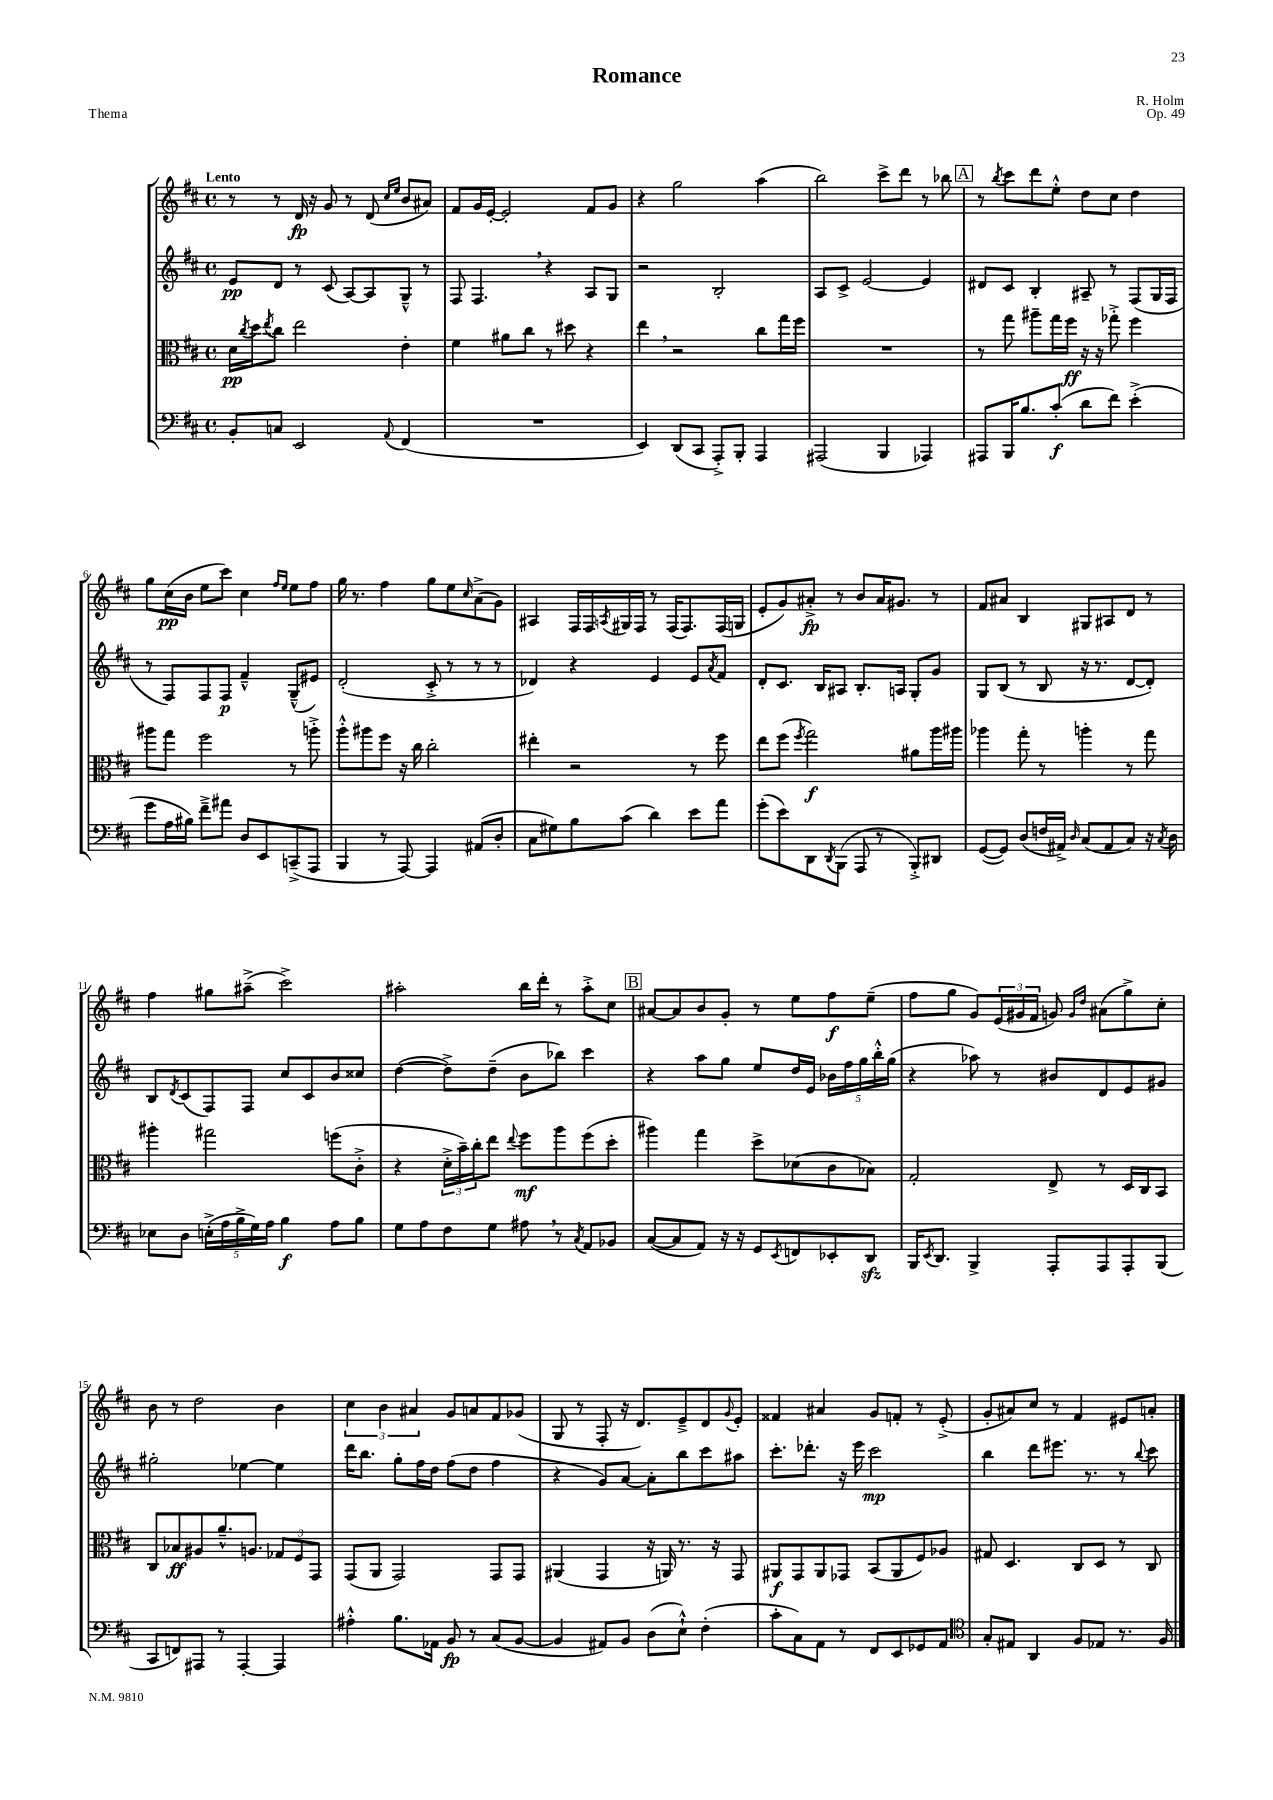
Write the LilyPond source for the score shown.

\header { title = "Romance" composer = "R. Holm" opus = "Op. 49" piece = "Thema" }
<<
\new StaffGroup <<
\new Staff = "s0" {
    \clef treble \key d \major \defaultTimeSignature \time 4/4 \tempo "Lento"
    r8 r8 d'16\fp r16 g'8 r8 d'8( \grace { cis''16 e''16 } b'8 ais'8) |
    fis'8 g'16 e'16~-. e'2-. fis'8 g'8 |
    r4 g''2 a''4( |
    b''2) cis'''8-> d'''8 r8 bes''8 |
    \mark \markup { \box "A" } r8 \acciaccatura { b''8 } cis'''8 d'''8 e''8-.-^ d''8 cis''8 d''4 |
    g''8 cis''16\pp( b'16 e''8 cis'''8) cis''4 \grace { fis''16 e''16 } e''8 fis''8 |
    g''16 r8. fis''4 g''8 e''8 \grace { cis''16 } a'8->( g'8) |
    ais4 fis16 fis16 \acciaccatura { a8 } gis16 fis16 r8 fis16( fis8.) fis16( g16 |
    e'8-. g'8) ais'8-.->\fp r8 b'8 ais'16 gis'8. r8 |
    fis'8 ais'8 b4 gis8 ais8 d'8 r8 |
    fis''4 gis''8 ais''8--->( cis'''2->) |
    ais''2-. b''16 d'''16-. r8 ais''8-.-> cis''8 |
    \mark \markup { \box "B" } ais'8~ ais'8 b'8 g'8-. r8 e''8 fis''8\f e''8--( |
    fis''8 g''8 g'8) \tuplet 3/2 { e'16( gis'16 fis'16 } g'8) \grace { g'16 d''16 } ais'8( g''8->) cis''8-. |
    b'8 r8 d''2 b'4 |
    \tuplet 3/2 { cis''4 b'4 ais'4 } g'8 a'8 fis'8 ges'8( |
    g8 r8 fis8-. r16 d'8.) e'8---> d'8 \appoggiatura { g'8 } e'8-. |
    fisis'4 ais'4 g'8 f'8-. r8 e'8-.->( |
    g'8-. ais'8) cis''8 r8 fis'4 eis'8 a'8-. \bar "|." |
}
\new Staff = "s1" {
    \clef treble \key d \major \defaultTimeSignature \time 4/4
    e'8\pp d'8 r8 cis'8( a8~) a8 g8---^ r8 |
    fis8 fis4. \breathe r4 a8 g8 |
    r2 b2-. |
    a8 cis'8-> e'2~ e'4 |
    \mark \markup { \box "A" } dis'8 cis'8 b4-. ais8-- r8 fis8( g16 fis16 |
    r8 fis8) fis8 fis8\p fis'4---^ g8---^( eis'8) |
    d'2-.( cis'8-.-> r8 r8 r8 |
    des'4) r4 e'4 e'8 \acciaccatura { a'8 } fis'8 |
    d'8-. cis'8. b16 ais8 b8.-. a16 g8-. g'8 |
    g8 b8( r8 b8 r16 r8. d'8~ d'8-.) |
    b8 \acciaccatura { d'8 } cis'8( fis8) fis8 cis''8 cis'8 b'8 cisis''8 |
    d''4~( d''8->) d''8--( b'8 bes''8) cis'''4 |
    \mark \markup { \box "B" } r4 a''8 g''8 e''8 d''16 e'16 \tuplet 5/4 { bes'16 fis''16 g''16 b''16-.-^ g''16( } |
    r4 aes''8) r8 bis'8 d'8 e'8 gis'8 |
    gis''2-. ees''4~ ees''4 |
    d'''16 b''8. g''8-. fis''16 d''16 fis''8( d''8 fis''4 |
    r4 g'8) a'8~ a'8-. b''8 cis'''8 ais''8 |
    cis'''8.-. des'''8.-. r16 e'''16 cis'''2\mp |
    b''4 d'''8 eis'''8. r8. r8 \appoggiatura { b''8 } cis'''8 \bar "|." |
}
\new Staff = "s2" {
    \clef alto \key d \major \defaultTimeSignature \time 4/4
    d'16\pp \acciaccatura { cis''8 } d''16 \acciaccatura { e''8 } cis''8 e''2 e'4-. |
    fis'4 ais'8 cis''8 r8 dis''8 r4 |
    e''4 \breathe r2 cis''8 g''16 fis''16 |
    R1 |
    \mark \markup { \box "A" } r8 g''8 ais''8-- g''16 fis''16\ff r16 r16 ges''8-.-> fis''4 |
    ais''8 g''8 fis''2 r8 a''8-.-> |
    a''8-.-^ ais''8 fis''8 r16 cis''16 cis''2-. |
    eis''4-. r2 r8 fis''8 |
    e''8 fis''8( \acciaccatura { fis''8 } g''2\f) ais'8 a''16 ais''16 |
    aes''4 g''8-. r8 a''4-. r8 g''8 |
    ais''4-. gis''2 f''8( cis'8-.-> |
    r4 \tuplet 3/2 { d'16-.-> b'16--) cis''16-. } e''8 \appoggiatura { e''8 } fis''8\mf a''8 fis''8( d''8-. |
    \mark \markup { \box "B" } ais''4) g''4 d''8-> des'8( cis'8 bes8) |
    g2-. e8-> r8 d16 cis16 b,8 |
    cis8 bes8\ff ais8 a'8.---^ a8. \tuplet 3/2 { ges8 fis8 g,8 } |
    g,8( a,8 g,2) g,8 g,8 |
    ais,4( g,4 r16 a,16) r8. r16 g,8 |
    ais,8\f g,8 ais,8 ges,8 b,8( ais,8 fis8) aes8 |
    gis8 d4. cis8 d8 r8 cis8 \bar "|." |
}
\new Staff = "s3" {
    \clef bass \key d \major \defaultTimeSignature \time 4/4
    b,8-. c8 e,2 \appoggiatura { a,8 } fis,4( |
    R1 |
    e,4) d,8( cis,8 a,,8-.->) b,,8-. a,,4 |
    ais,,2( b,,4 aes,,4) |
    \mark \markup { \box "A" } ais,,8 b,,16 b8. cis'8-.\f( d'8 fis'8) e'4-.->( |
    g'8 a16 bis16) fis'8---> ais'8 d8 e,8 c,8--->( a,,8 |
    b,,4 r8 a,,8~) a,,4 ais,8( d8-. |
    cis8 gis8) b8 cis'8( d'4) e'8 a'8 |
    g'8-.( e'8) d,8 \acciaccatura { d,8 } b,,8( a,,8 r8 b,,8-.->) dis,8 |
    g,8~( g,8) d8( f16 ais,16->) \grace { d16 } cis8( ais,8 cis8) r16 \acciaccatura { cis8 } d16 |
    ees8 d8 \tuplet 5/4 { e16-.->( a16 b16-> g16) a16 } b4\f a8 b8 |
    g8 a8 fis8 g8 ais8 \breathe r8 \acciaccatura { cis8 } a,8 bes,8 |
    \mark \markup { \box "B" } cis8~( cis8 a,8) r16 r16 g,8 \acciaccatura { e,8 } f,8 ees,8-. d,8\sfz |
    b,,16 \acciaccatura { e,8 } d,8. b,,4-> a,,8-. a,,8 a,,8-. b,,8( |
    cis,8 f,8) ais,,8 r8 ais,,4~-. ais,,4 |
    ais4-.-^ b8. aes,16 b,8\fp r8 cis8( b,8~ |
    b,4 ais,8) b,8 d8( e8-!-^) fis4-.( |
    cis'8-. cis8) a,8 r8 fis,8 e,8 ges,8 a,8 |
    \clef tenor g8-. eis8 a,4 fis8 ees8 r8. fis16 \bar "|." |
}
>>
>>
